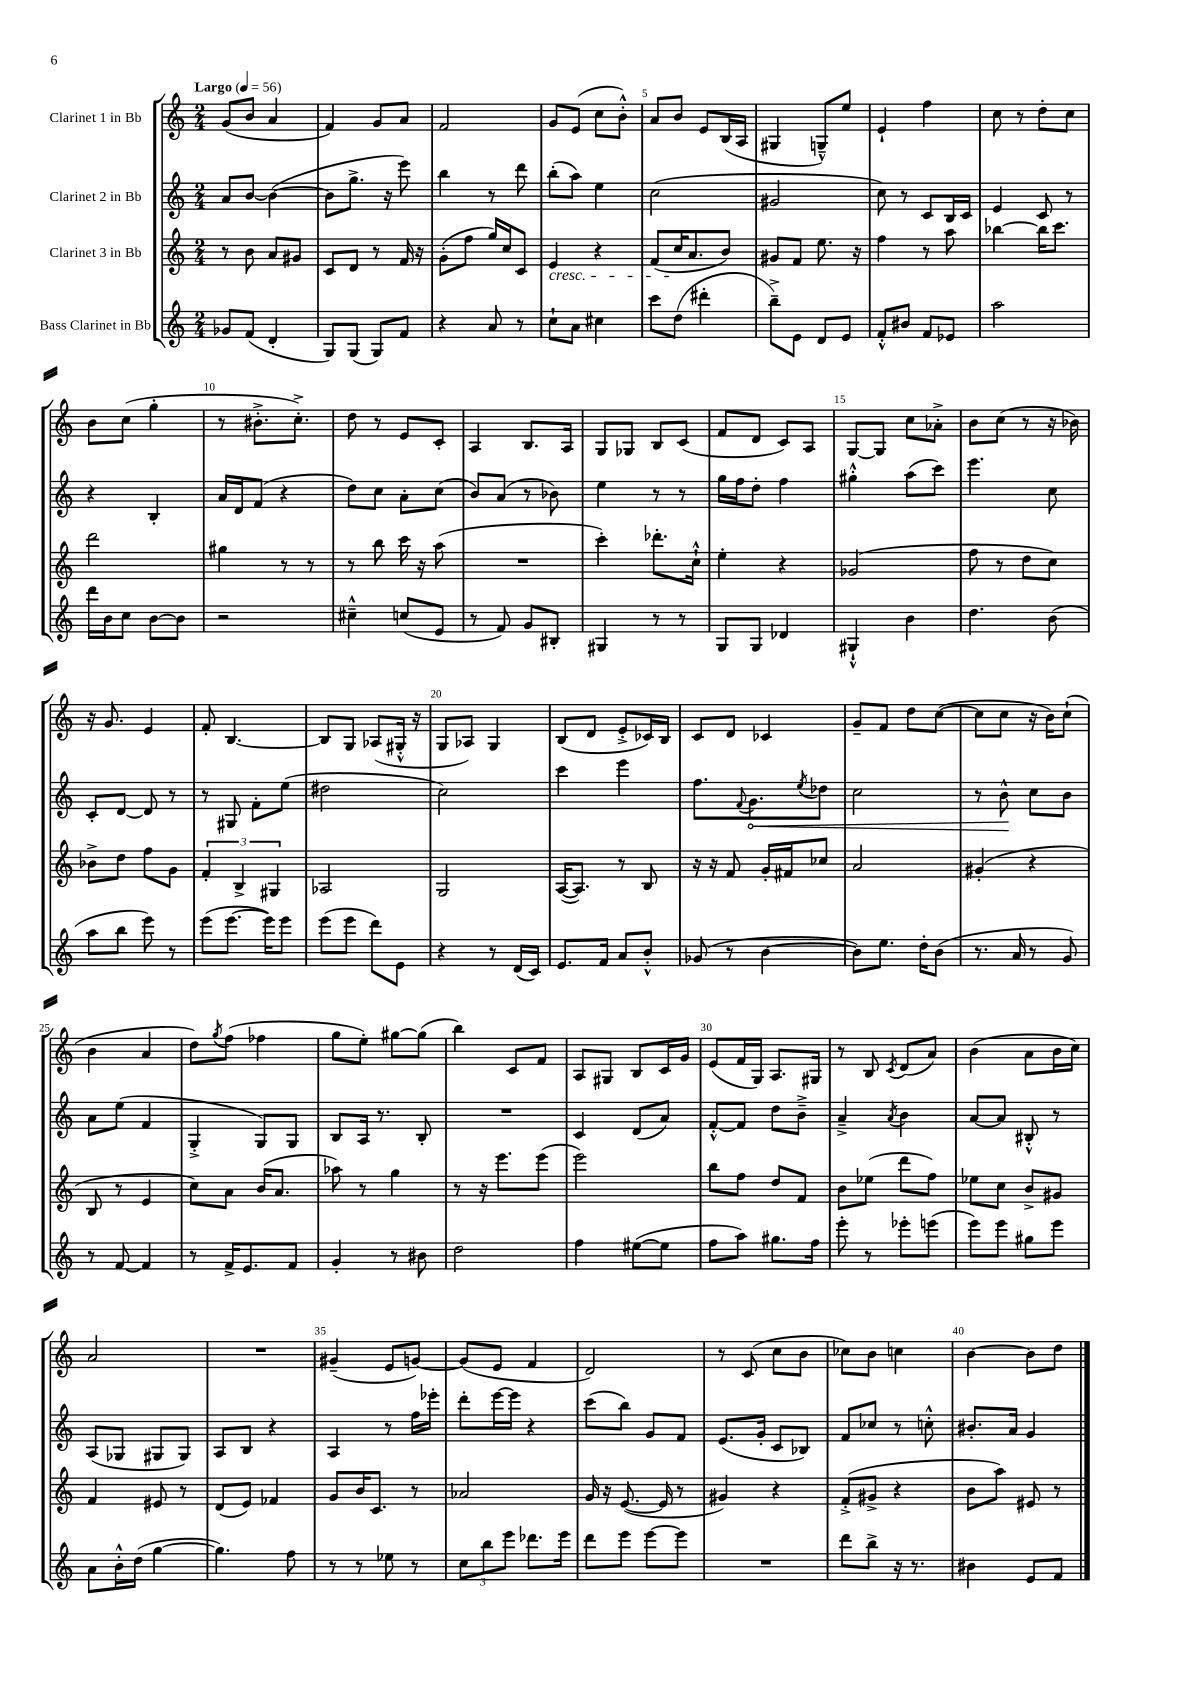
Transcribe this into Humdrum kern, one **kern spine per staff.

**kern	**kern	**kern	**kern
*staff4	*staff3	*staff2	*staff1
*clefG2	*clefG2	*clefG2	*clefG2
*k[]	*k[]	*k[]	*k[]
*M2/4	*M2/4	*M2/4	*M2/4
*MM56	*MM56	*MM56	*MM56
8g-	8r	8a	(8g
(8f	8b	[8b	8b
4d'	8a	(4b_	4a
.	8g#	.	.
=	=	=	=
8G)	8c	8b]	4f)
(8G	8d	8.gg^	.
8G)	8r	.	8g
.	.	16r	.
8f	16f	8eee)	8a
.	16r	.	.
=	=	=	=
4r	(8g'	4bb	2f
.	8ff	.	.
8a	16gg)	8r	.
.	16cc	.	.
8r	8c	8ddd	.
=	=	=	=
8cc`	4e	(8bb'	8g
8a	.	8aa)	(8e
4cc#	4r	4ee	8cc
.	.	.	8b'^^)
=	=	=	=
8ccc	(8f	(2cc	8a
(8dd	16cc	.	8b
.	8.a	.	.
4ddd#'	.	.	8e
.	8b)	.	(16B
.	.	.	16A
=	=	=	=
8bb~^)	8g#	2g#	4G#
8e	8f	.	.
8d	8.ee	.	8G~^^)
8e	.	.	8ee
.	16r	.	.
=	=	=	=
8f'^^	4ff	8cc)	4e`
8b#	.	8r	.
8f	8r	8c	4ff
8e-	8aa	16B	.
.	.	16c	.
=	=	=	=
2aa	[4bb-	4e	8cc
.	.	.	8r
.	16bb-]	8c	8dd'
.	8.ccc	.	.
.	.	8r	8cc
=	=	=	=
16ddd	2ddd	4r	8b
16b	.	.	.
8cc	.	.	(8cc
[8b	.	4B'	4gg'
8b]	.	.	.
=	=	=	=
2r	4gg#	16a	8r
.	.	16d	.
.	.	(8f	8.b#'^
.	8r	4r	.
.	.	.	8.cc'^)
.	8r	.	.
=	=	=	=
4cc#~^^	8r	8dd)	8dd
.	8bb	8cc	8r
(8cc	16ccc	8a'	8e
.	16r	.	.
8e	(8aa	(8cc	8c'
=	=	=	=
8r	2r	8b)	4A
8f)	.	(8a	.
8g	.	8r	8.B
8B#'	.	8b-)	.
.	.	.	16A
=	=	=	=
4G#	4ccc')	4ee	8G
.	.	.	8G-
8r	8.ddd-'	8r	8B
8r	.	8r	(8c
.	16cc`^^	.	.
=	=	=	=
8G	4ee'	16gg	8f
.	.	16ff	.
8G	.	8dd'	8d
4d-	4r	4ff	8c)
.	.	.	8A
=	=	=	=
4G#`^^	(2g-	4gg#'^^	[8G
.	.	.	8G]
4b	.	(8aa	8cc
.	.	8ccc)	8a-'^
=	=	=	=
4.dd	8ff	4.eee	8b
.	8r	.	(8cc
.	8dd	.	8r
(8b	8cc)	8cc	16r
.	.	.	16b-)
=	=	=	=
8aa	8b-^	8c'	16r
.	.	.	8.g
8bb	8dd	[8d	.
8eee)	8ff	8d]	4e
8r	8g	8r	.
=	=	=	=
(8eee	6f'	8r	8f'
[8.eee	.	8G#	[4.B
.	6B^	.	.
.	.	8f'	.
16eee])	.	.	.
.	6G#	.	.
8eee	.	(8ee	.
=	=	=	=
(8eee	2A-	2dd#	8B]
8eee	.	.	8G
8ddd)	.	.	(8A-
8e	.	.	16G#'^^
.	.	.	16r
=	=	=	=
4r	2G	2cc)	8G
.	.	.	8A-)
8r	.	.	4G
(16d	.	.	.
16c)	.	.	.
=	=	=	=
8.e	([16A	4ccc	(8B
.	8.A])	.	.
.	.	.	8d
16f	.	.	.
8a	8r	4eee	8e'^
8b'^^	8B	.	16c-)
.	.	.	16B
=	=	=	=
(8g-	16r	8.ff	8c
.	16r	.	.
8r	8f	.	8d
.	.	8qqf	.
.	.	8.g	.
[4b	16g'	.	4c-
.	16f#	.	.
.	.	8qee	.
.	8cc-	8dd-	.
=	=	=	=
8b])	2a	2cc	8g~
8.ee	.	.	8f
.	.	.	8dd
16dd'	.	.	.
(8b	.	.	([8cc
=	=	=	=
8.r	(4g#'	8r	8cc]
.	.	8b^^	8cc
16a	.	.	.
8r	4r	8cc	16r
.	.	.	16b)
8g)	.	8b	(8cc`
=	=	=	=
8r	8B	8a	4b
[8f	8r	(8ee	.
4f]	4e	4f	4a
=	=	=	=
8r	8cc)	4G'^	8dd)
.	.	.	8qgg
16f^	8a	.	(8ff
8.e	.	.	.
.	(16b	8G)	4ff-
.	8.a	.	.
8f	.	8G	.
=	=	=	=
4g'	8aa-)	8B	8gg
.	8r	16A	8ee')
.	.	8.r	.
8r	4gg	.	[8gg#
8b#	.	8B'	(8gg#]
=	=	=	=
2dd	8r	2r	4bb)
.	16r	.	.
.	8.eee	.	.
.	.	.	8c
.	(8eee	.	8f
=	=	=	=
4ff	2eee)	4c	8A
.	.	.	8G#
([8ee#	.	(8d	8B
8ee#]	.	8a)	16c
.	.	.	16g
=	=	=	=
8ff	8bb	[8f'^^	(8e
8aa)	8ff	8f]	16f
.	.	.	16G)
8.gg#	8dd	8dd	8.A
.	8f	8b~^	.
16ff	.	.	16G#
=	=	=	=
8eee'	8b	4a~^	8r
8r	(8ee-	.	8B
.	.	8qa	8qc
8eee-'	8ddd	4b	(8d
(8eee	8ff)	.	8a)
=	=	=	=
8eee)	8ee-	[8a	(4b
8eee	8cc	8a]	.
8gg#	8b^	8B#'^^	8a
8eee	8g#	8r	16b
.	.	.	16cc)
=	=	=	=
8a	4f	(8A	2a
16b'^^	.	8G-	.
(16dd	.	.	.
[4gg	8e#	8G#	.
.	8r	8G#)	.
=	=	=	=
4.gg])	(8d	8A	2r
.	8e)	8B	.
.	4f-	4r	.
8ff	.	.	.
=	=	=	=
8r	8g	4A	(4g#~
8r	16b	.	.
.	8.c	.	.
8ee-	.	8r	8e
8r	8r	16ff	[8g)
.	.	16eee-'	.
=	=	=	=
12cc	2a-	8ddd'	(8g]
12bb	.	.	.
.	.	[16eee	8e
12eee	.	.	.
.	.	16eee]	.
8.ddd-	.	4r	4f
16eee	.	.	.
=	=	=	=
8ddd	16g	(8ccc	2d)
.	16r	.	.
8eee	([8.e	8bb)	.
[8eee	.	8g	.
.	16e]	.	.
8eee]	8r	8f	.
=	=	=	=
2r	4g#)	(8.e	8r
.	.	.	(8c
.	.	16g'	.
.	4r	8c	8cc
.	.	8B-)	8b
=	=	=	=
8ddd	(8f'^	8f	8cc-)
8bb^	8g#^	8cc-	8b
16r	4r	8r	4cc
8.r	.	.	.
.	.	8cc'^^	.
=	=	=	=
4b#	8b	8.b#'	[4b
.	8aa)	.	.
.	.	16a	.
8e	8e#	4g	8b]
8f	8r	.	8dd
==	==	==	==
*-	*-	*-	*-
